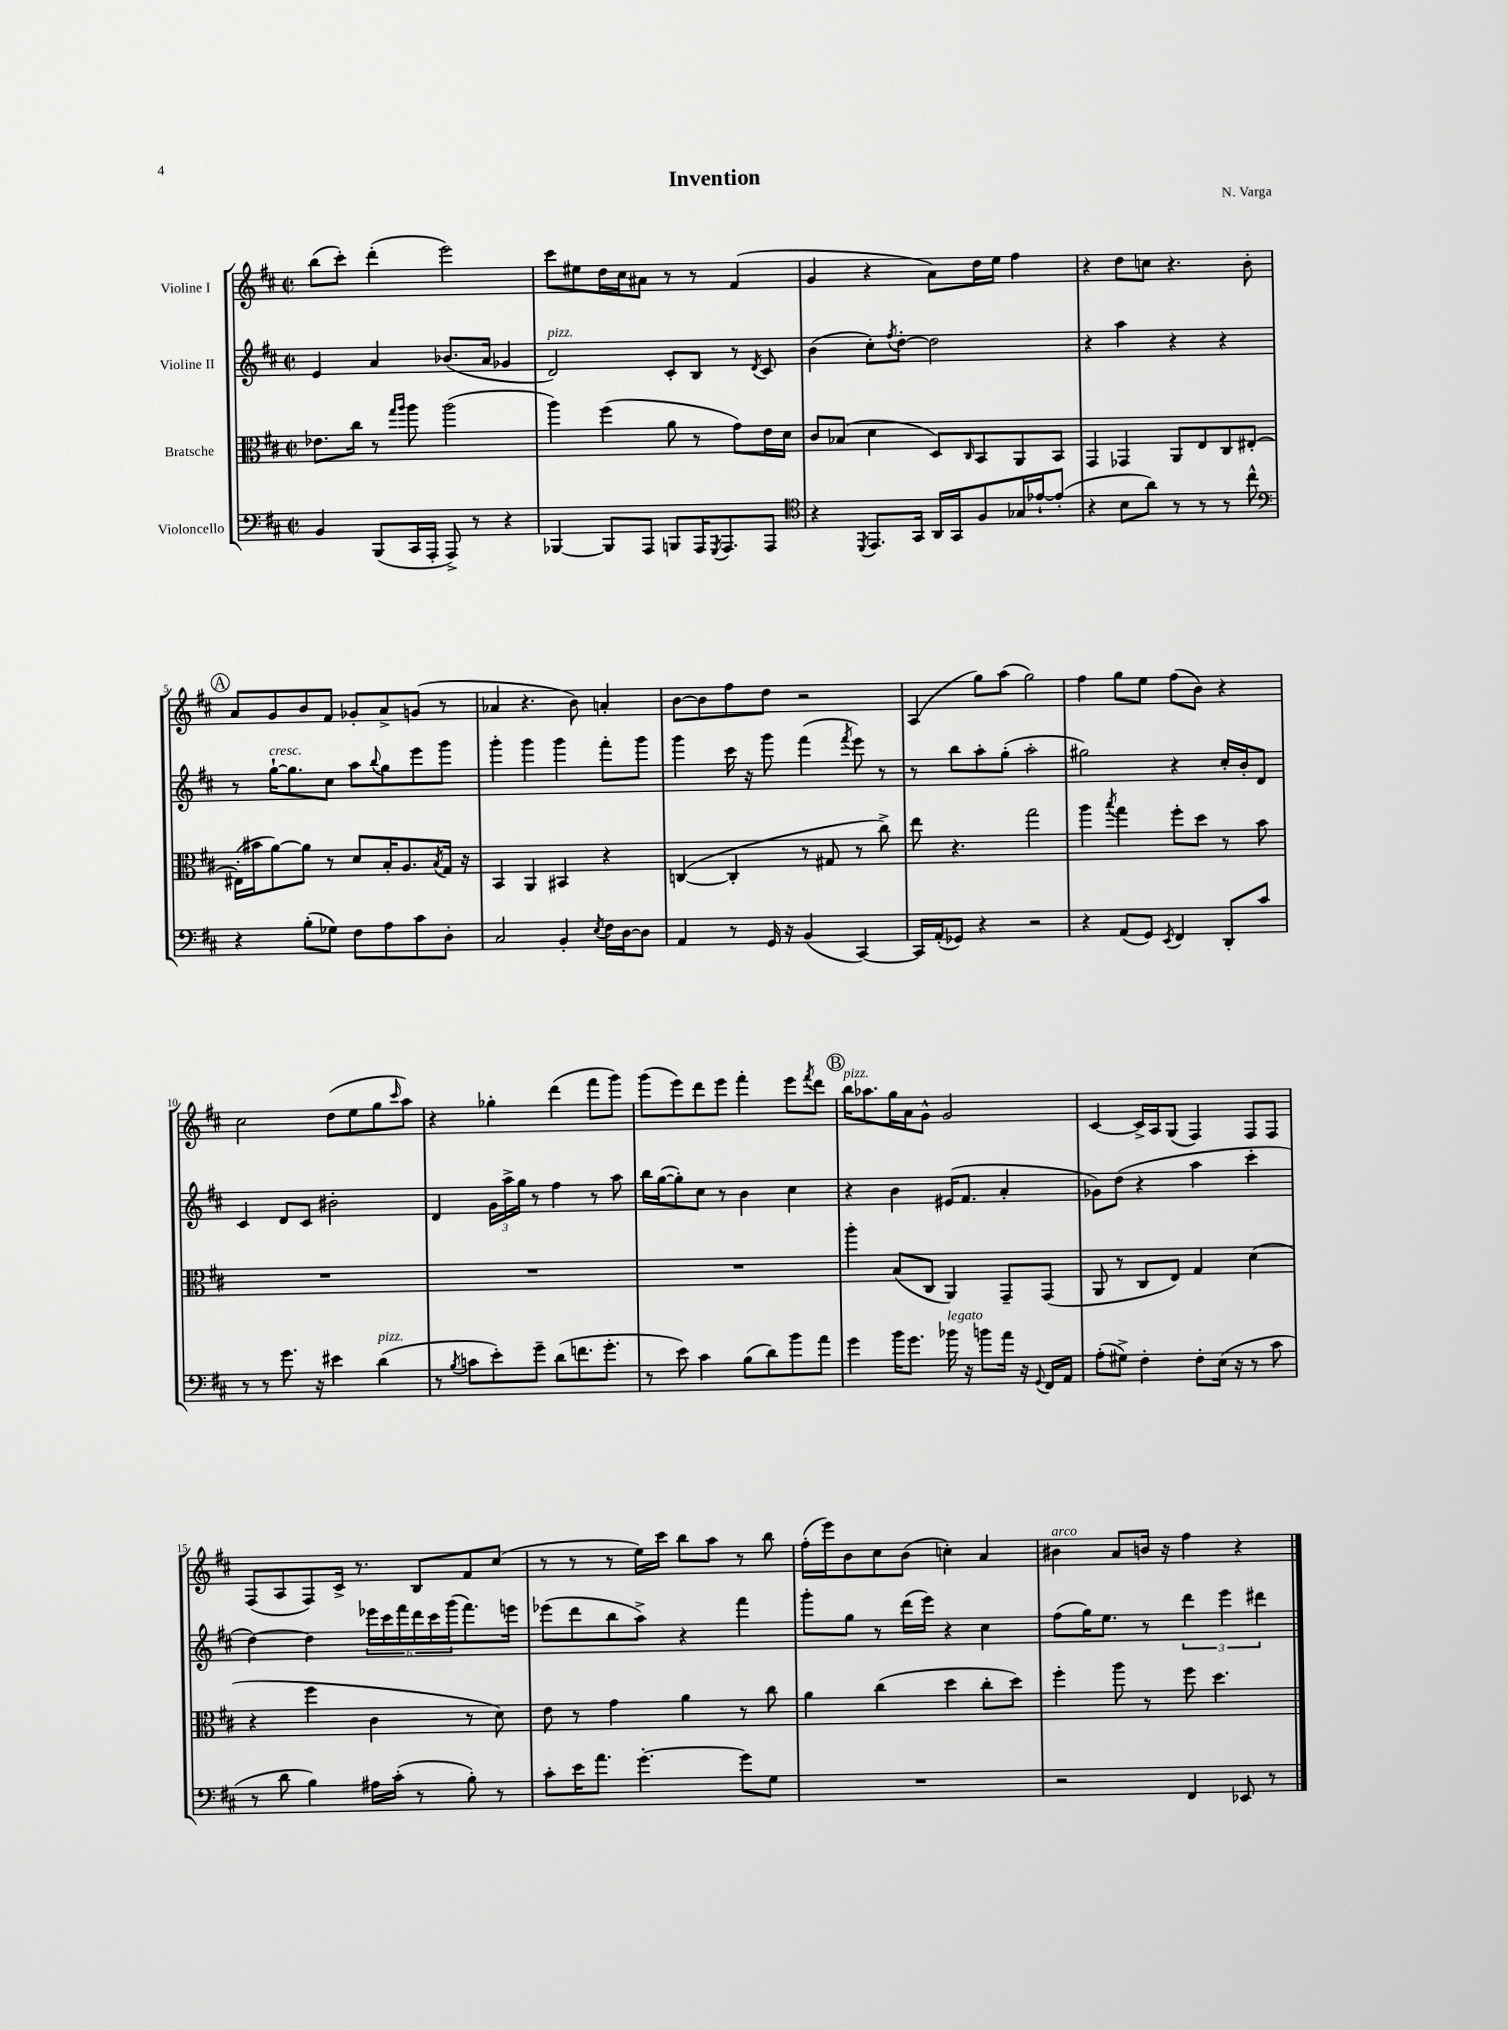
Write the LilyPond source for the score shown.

\header { title = "Invention" composer = "N. Varga" }
<<
\new StaffGroup <<
\new Staff = "s0" \with { instrumentName = "Violine I" } {
    \clef treble \key d \major \defaultTimeSignature \time 2/2
    b''8( cis'''8-.) d'''4-.( e'''2) |
    cis'''8 eis''8 d''16 cis''16 ais'8 r8 r8 fis'4( |
    g'4 r4 a'8) d''16 e''16 fis''4 |
    r4 d''8 c''8 r4. b'8-. |
    \mark \markup { \circle "A" } a'8 g'8 b'8 fis'8 ges'8-. a'8-> g'8( r8 |
    aes'4 r4. b'8) a'4-. |
    b'8~ b'8 fis''8 d''8 r2 |
    a4( g''8) a''8( g''2) |
    fis''4 g''8 e''8 fis''8( b'8) r4 |
    cis''2 d''8( e''8 g''8 \grace { cis'''16 } a''8) |
    r4 ges''4-. d'''4( fis'''8 g'''8) |
    g'''8( e'''8) d'''8 e'''8 fis'''4-. e'''8 \acciaccatura { fis'''8 } d'''8 |
    \mark \markup { \circle "B" } b''16^\markup { \italic "pizz." } aes''8. g''16 a'16 g'8-^ g'2 |
    cis'4~ cis'16-> a16 g8( fis4) fis8 fis8 |
    fis8( a8 fis8) cis'16-> r8. b8 fis'8 cis''8( |
    r8 r8 r8 e''16) cis'''16 b''8 a''8 r8 b''8 |
    fis''16-.( e'''16) b'8 cis''8 b'8( c''4-.) a'4 |
    bis'4^\markup { \italic "arco" } a'8 b'16 r16 fis''4 r4 \bar "|." |
}
\new Staff = "s1" \with { instrumentName = "Violine II" } {
    \clef treble \key d \major \defaultTimeSignature \time 2/2
    e'4 a'4 bes'8.( a'16 ges'4 |
    d'2^\markup { \italic "pizz." }) cis'8-. b8 r8 \acciaccatura { d'8 } cis'8 |
    b'4( cis''8-.) \acciaccatura { fis''8 } d''8~-. d''2 |
    r4 a''4 r4 r4 |
    \mark \markup { \circle "A" } r8 g''16~-!^\markup { \italic "cresc." } g''8. cis''8 a''8 \appoggiatura { b''8 } g''8 e'''8 g'''8 |
    g'''4-. g'''4 g'''4 fis'''8-. g'''8 |
    g'''4 cis'''16 r16 g'''8 fis'''4( \acciaccatura { fis'''8 } e'''8) r8 |
    r8 b''8 a''8-. g''8-.( a''2-. |
    gis''2) r4 cis''16-. b'16-. d'8 |
    cis'4 d'8 cis'8 bis'2-. |
    d'4 \tuplet 3/2 { g'16 a''16-> g''16 } r8 fis''4 r8 a''8 |
    b''16 g''16~( g''8-.) cis''8 r8 b'4 cis''4 |
    \mark \markup { \circle "B" } r4 b'4 eis'16( fis'8. a'4-. |
    ges'8) d''8( r4 a''4 cis'''4-. |
    d''4~) d''4 \tuplet 6/4 { ees'''16 cis'''16 fis'''16 d'''16 cis'''16 g'''16( } fis'''8.) e'''16 |
    ees'''8( d'''8 b''8 a''8->) r4 fis'''4 |
    g'''8-. g''8 r8 d'''16( e'''16) r4 cis''4 |
    fis''8( g''16) e''8. r8 \tuplet 3/2 { d'''4 e'''4 dis'''4 } \bar "|." |
}
\new Staff = "s2" \with { instrumentName = "Bratsche" } {
    \clef alto \key d \major \defaultTimeSignature \time 2/2
    ees'8. cis''16 r8 \grace { g''16 a''16 } a''8 a''2( |
    a''4) fis''4( a'8 r8 g'8) e'16 d'16 |
    cis'8 bes8( d'4 d8) \grace { cis16 } b,8 a,8 b,8 |
    g,4 ges,4 a,8 e8 cis8 eis8~-. |
    \mark \markup { \circle "A" } eis16-.( bis'16 a'8~) a'8 r8 d'8 b16-. a8. \acciaccatura { b8 } g16 r16 |
    b,4 a,4 bis,4 r4 |
    c4~( c4-. r8 gis8 r8 cis''8->) |
    e''8 r4. g''2 |
    a''4 \acciaccatura { b''8 } g''4 fis''8-. d''8 r8 b'8 |
    R1 |
    R1 |
    R1 |
    \mark \markup { \circle "B" } a''4-. b8( cis8 a,4) g,8-- g,8( |
    a,8 r8 cis8 e8) g4 d'4( |
    r4 fis''4 cis'4 r8 d'8) |
    e'8 r8 g'4 a'4 r8 cis''8 |
    a'4 cis''4( d''4 cis''8-. d''8) |
    fis''4-. a''8 r8 fis''8 d''4. \bar "|." |
}
\new Staff = "s3" \with { instrumentName = "Violoncello" } {
    \clef bass \key d \major \defaultTimeSignature \time 2/2
    b,4 b,,8( cis,16 a,,16-. a,,8->) r8 r4 |
    bes,,4~ bes,,8 a,,8 b,,8 a,,16 \acciaccatura { g,,8 } a,,8. a,,8 |
    \clef tenor r4 \acciaccatura { d,8 } e,8. g,16 a,16 g,16 fis8 ges16 ees'16~-! ees'8-.( |
    r4 b8 a'8) r8 r8 r8 cis''8-^ |
    \mark \markup { \circle "A" } \clef bass r4 b8-.( ges8) fis8 a8 cis'8 d8-. |
    cis2 b,4-. \acciaccatura { e8 } fis16 d16~ d8 |
    a,4 r8 g,16 r16 b,4( cis,4~) |
    cis,16 a,16-.( ges,8) r4 r2 |
    r4 a,8( g,8) \acciaccatura { e,8 } fis,4 d,8-. cis'8 |
    r8 r8 g'8. r16 eis'4 d'4^\markup { \italic "pizz." }( |
    r8 \acciaccatura { b8 } c'8 e'8-.) g'8-- d'8( f'8. g'8.-. |
    r8 e'8) cis'4 b8( d'8) b'8 a'8 |
    \mark \markup { \circle "B" } g'4 b'16 g'8. bes'16^\markup { \italic "legato" } r16 b'8 a'16 r16 \appoggiatura { g,8 } fis,16 a,16 |
    a8-.( gis8->) fis4-. fis8-. e16( r16 r8 cis'8 |
    r8 d'8 b4) ais16 cis'16-.( r8 b8-.) r8 |
    cis'8-. e'16 a'8. g'4.~-. g'8 g8 |
    R1 |
    r2 fis,4 ees,8 r8 \bar "|." |
}
>>
>>
